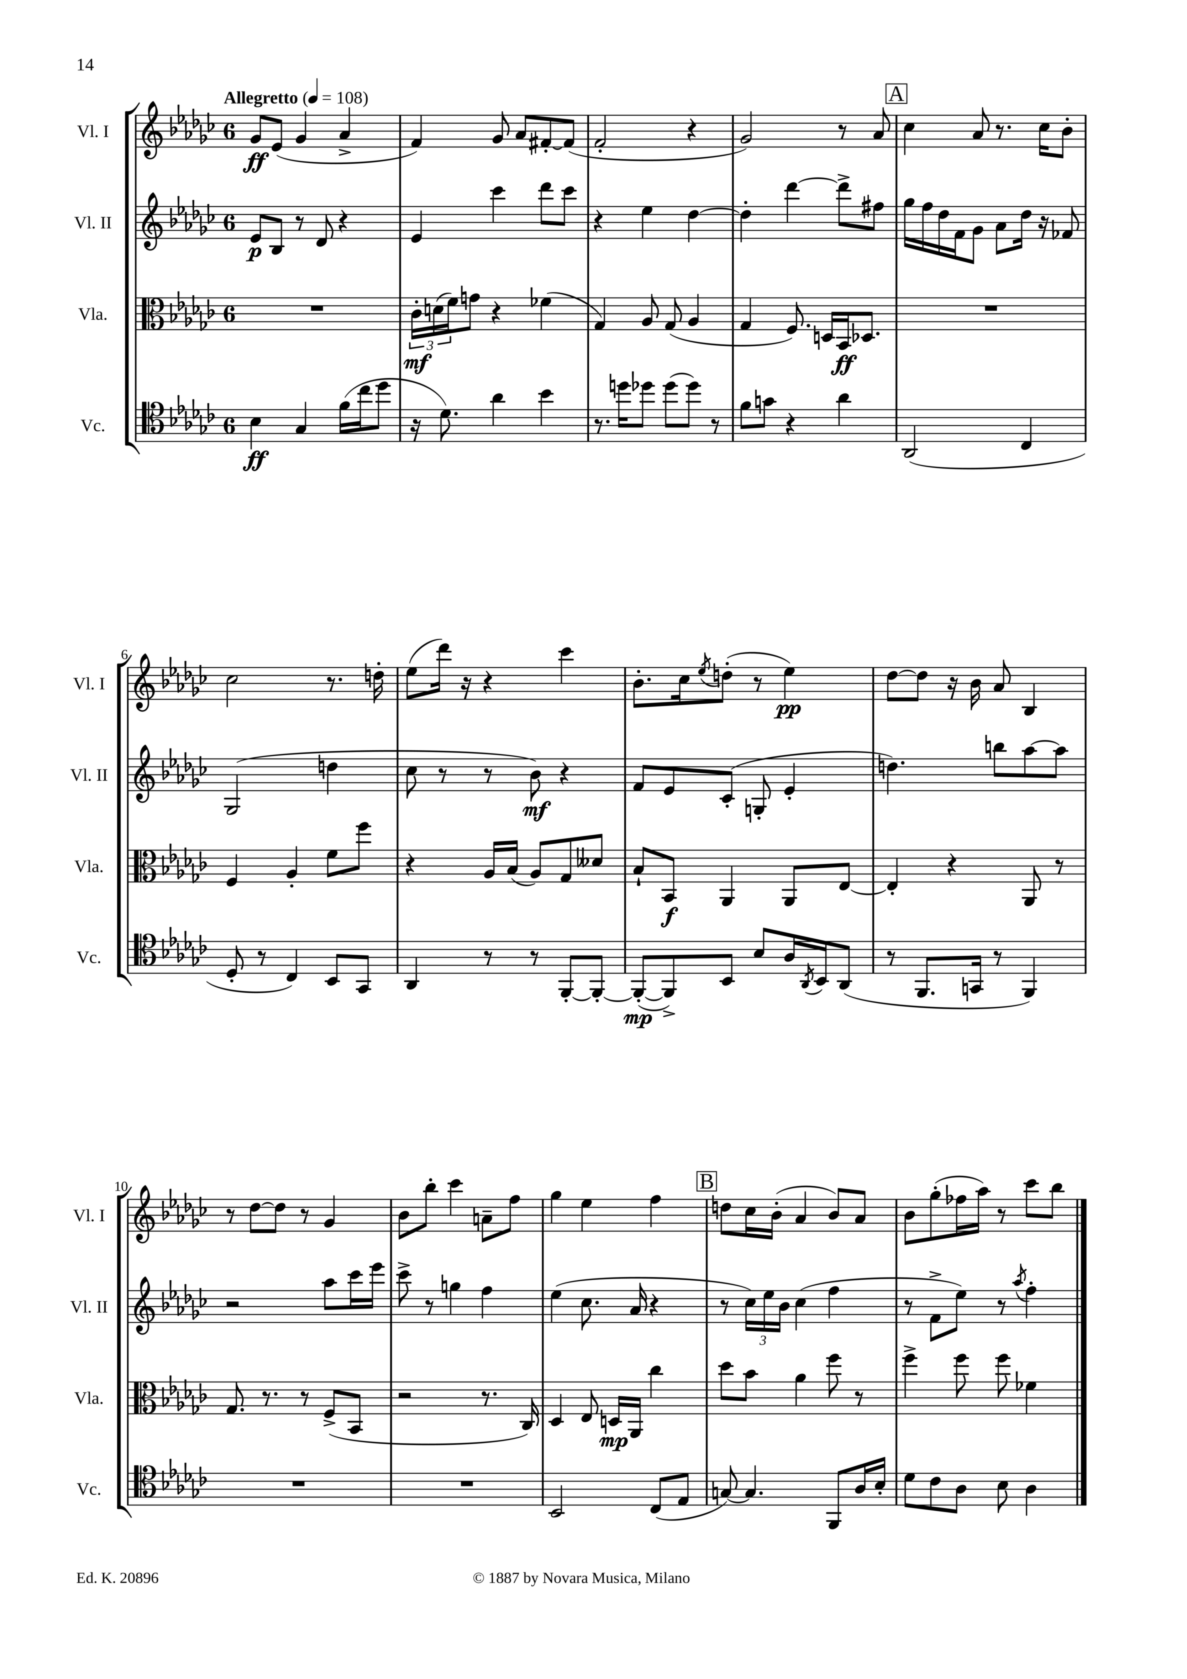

**kern	**kern	**kern	**kern
*staff4	*staff3	*staff2	*staff1
*clefC4	*clefC3	*clefG2	*clefG2
*k[b-e-a-d-g-c-]	*k[b-e-a-d-g-c-]	*k[b-e-a-d-g-c-]	*k[b-e-a-d-g-c-]
*M6/8	*M6/8	*M6/8	*M6/8
*MM108	*MM108	*MM108	*MM108
4B-	2.r	8e-	8g-
.	.	8B-	(8e-
4G-	.	8r	4g-
.	.	8d-	.
(16f	.	4r	4a-^
16cc-	.	.	.
8dd-	.	.	.
=	=	=	=
16r	24c-'	4e-	4f)
.	(24d	.	.
8.d-)	.	.	.
.	24f)	.	.
.	8g	.	.
4a-	4r	4ccc-	8g-
.	.	.	8a-
4b-	(4f-	8ddd-	[8f#'
.	.	8ccc-	(8f#]
=	=	=	=
8.r	4G-)	4r	2f'
16dd	.	.	.
8dd-	8A-	4ee-	.
(8dd-	(8G-	.	.
8dd-)	4A-	[4dd-	4r
8r	.	.	.
=	=	=	=
8f	4G-	4dd-']	2g-)
8g	.	.	.
4r	8.F)	[4ddd-	.
.	16D	.	.
4a-	16BB-	8ddd-^]	8r
.	8.D-	.	.
.	.	8ff#	8a-
=	=	=	=
(2AA-	2.r	16gg-	4cc-
.	.	16ff	.
.	.	16dd-	.
.	.	16f	.
.	.	8g-	8a-
.	.	8a-	8.r
4C-	.	16dd-	.
.	.	16r	16cc-
.	.	8f-	8b-'
=	=	=	=
8D-'	4F	(2G-	2cc-
8r	.	.	.
4C-)	4A-'	.	.
8BB-	8f	4dd	8.r
8GG-	8ff	.	.
.	.	.	16dd'
=	=	=	=
4AA-	4r	8cc-	(8ee-
.	.	8r	16ddd-)
.	.	.	16r
8r	16A-	8r	4r
.	(16B-	.	.
8r	8A-)	8b-)	.
[8FF'	8G-	4r	4ccc-
8FF'_	8d--	.	.
=	=	=	=
(8FF'_	8B-`	8f	8.b-'
8FF^])	8BB-	8e-	.
.	.	.	16cc-
.	.	.	8qee-
8BB-	4AA-	(8c-'	(8dd'
8B-	.	8G'	8r
16A-	8AA-	4e-'	4ee-)
8qAA-	.	.	.
16BB-	.	.	.
(8AA-	[8E-	.	.
=	=	=	=
8r	4E-']	4.dd)	[8dd-
8.FF	.	.	8dd-]
.	4r	.	16r
16GG	.	.	16b-
8r	.	8bb	8a-
4FF)	8AA-	[8aa-	4B-
.	8r	8aa-]	.
=	=	=	=
2.r	8.G-	2r	8r
.	.	.	[8dd-
.	8.r	.	.
.	.	.	8dd-]
.	8r	.	8r
.	(8F^	8aa-	4g-
.	8BB-	16ccc-	.
.	.	16eee-	.
=	=	=	=
2.r	2r	8ccc-^	8b-
.	.	8r	8bb-'
.	.	4gg	4ccc-
.	8.r	4ff	8a~
.	.	.	8ff
.	16C-)	.	.
=	=	=	=
2BB-	4D-	(4ee-	4gg-
.	8E-	8.cc-	4ee-
.	16D	.	.
.	16AA-	16a-	.
(8C-	4cc-	4r	4ff
8E-	.	.	.
=	=	=	=
[8G)	8dd-	8r	8dd
4.G]	8b-	24cc-)	16cc-
.	.	24ee-	.
.	.	.	(16b-'
.	.	24b-	.
.	4a-	(4cc-	4a-
8FF	8ff	4ff	8b-)
16A-	8r	.	8a-
16B-'	.	.	.
=	=	=	=
8d-	4ff^	8r	8b-
8c-	.	8f^	(8gg-'
8A-	8ff	8ee-)	16ff-
.	.	.	16aa-)
8B-	8ff	8r	8r
.	.	8qaa-	.
4A-	4f-	4ff'	8ccc-
.	.	.	8bb-
==	==	==	==
*-	*-	*-	*-
